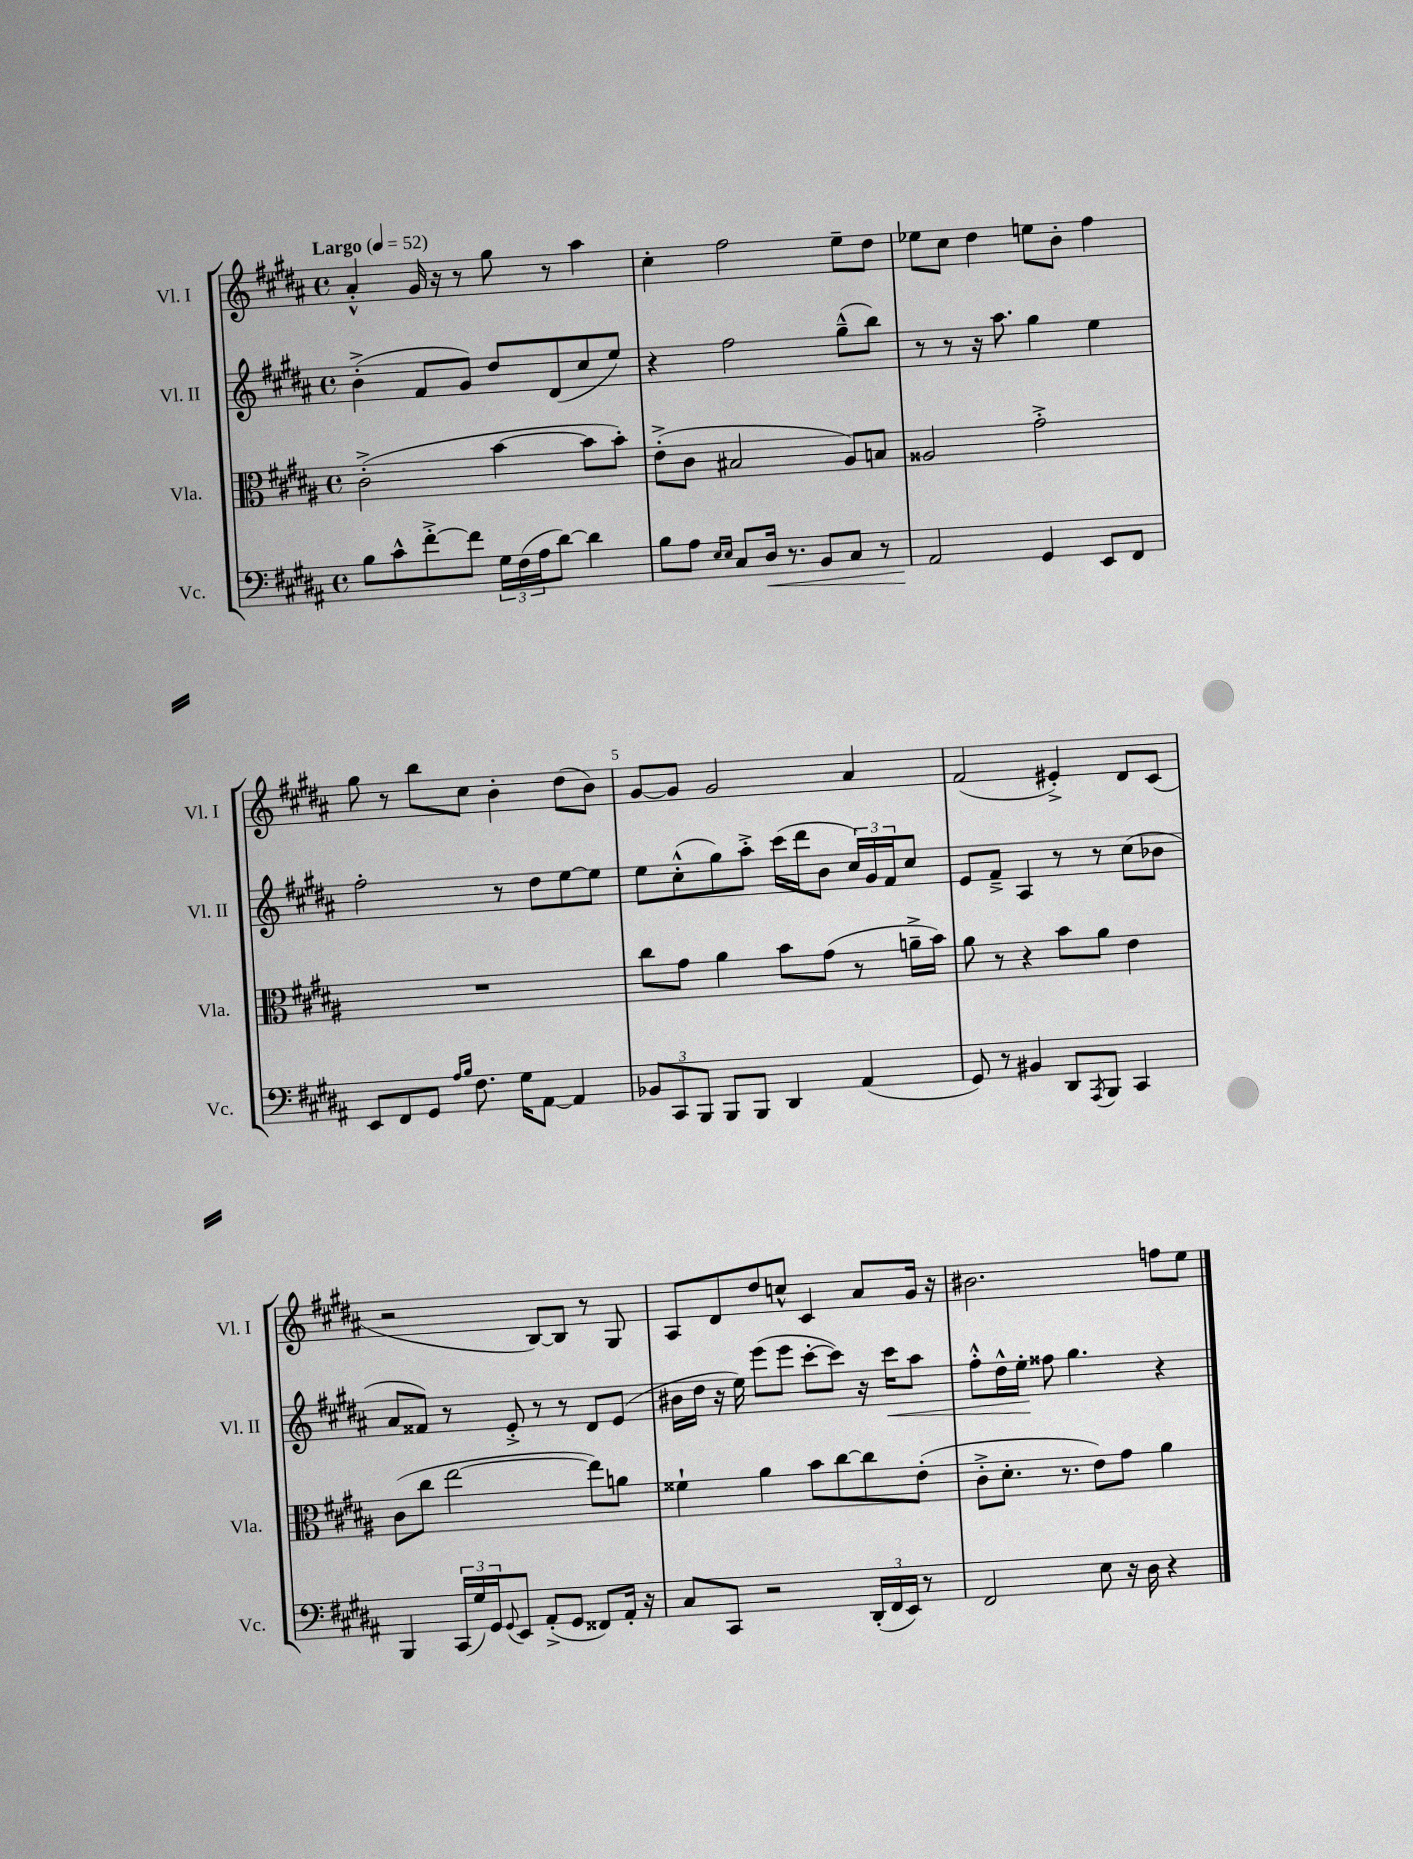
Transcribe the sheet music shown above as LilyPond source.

<<
\new StaffGroup <<
\new Staff = "s0" \with { instrumentName = "Vl. I" shortInstrumentName = "Vl. I" } {
    \clef treble \key b \major \defaultTimeSignature \time 4/4 \tempo "Largo" 4 = 52
    ais'4-.-^ gis'16 r16 r8 gis''8 r8 ais''4 |
    cis''4-. fis''2 e''8-- dis''8 |
    ees''8 cis''8 dis''4 e''8 b'8-. fis''4 |
    gis''8 r8 b''8 cis''8 b'4-. dis''8( b'8) |
    gis'8~ gis'8 gis'2 ais'4 |
    fis'2( eis'4-.->) dis'8 cis'8( |
    r2 b8~) b8 r8 gis8 |
    ais8 dis'8 dis''8 c''8-^ cis'4 ais'8 gis'16 r16 |
    bis'2. f''8 e''8 \bar "|." |
}
\new Staff = "s1" \with { instrumentName = "Vl. II" shortInstrumentName = "Vl. II" } {
    \clef treble \key b \major \defaultTimeSignature \time 4/4
    b'4-.->( fis'8 gis'8) dis''8 dis'8( cis''8 e''8) |
    r4 fis''2 gis''8---^( b''8) |
    r8 r8 r16 ais''8. gis''4 e''4 |
    fis''2-. r8 dis''8 e''8~ e''8 |
    e''8 cis''8-.-^( gis''8) ais''8-.-> cis'''16( dis'''16 b'8 \tuplet 3/2 { cis''16) gis'16 fis'16 } cis''8 |
    e'8 fis'8---> ais4 r8 r8 cis''8( bes'8 |
    ais'8 fisis'8) r8 e'8-.-> r8 r8 dis'8 e'8( |
    bis'16 dis''16 r16 e''16) e'''8( e'''8 cis'''8~-. cis'''8) r16 cis'''16\< ais''8 |
    fis''8-.-^ dis''16-^ e''16-.\! fisis''8 gis''4. r4 \bar "|." |
}
\new Staff = "s2" \with { instrumentName = "Vla." shortInstrumentName = "Vla." } {
    \clef alto \key b \major \defaultTimeSignature \time 4/4
    cis'2-.->( b'4~ b'8 b'8-.) |
    e'8-.->( cis'8 bis2 ais8) b8 |
    aisis2 gis'2-.-> |
    R1 |
    cis''8 gis'8 ais'4 b'8 gis'8( r8 a'16---> b'16) |
    ais'8 r8 r4 b'8 ais'8 e'4 |
    cis'8( cis''8 e''2~ e''8) a'8 |
    fisis'4-! ais'4 b'8 cis''8~ cis''8 e'8-.( |
    cis'8-.-> dis'8.-. r8. e'8) gis'8 ais'4 \bar "|." |
}
\new Staff = "s3" \with { instrumentName = "Vc." shortInstrumentName = "Vc." } {
    \clef bass \key b \major \defaultTimeSignature \time 4/4
    b8 cis'8-^ fis'8~-.-> fis'8 \tuplet 3/2 { gis16 fis16( ais16 } dis'8~) dis'4 |
    b8 ais8 \grace { e16 e16 } cis8 dis16\< r8. b,8 cis8 r8 |
    ais,2\! gis,4 e,8 fis,8 |
    e,8 fis,8 gis,8 \grace { ais16 b16 } fis8. gis16 ais,8~ ais,4 |
    \tuplet 3/2 { bes,8 cis,8 b,,8 } b,,8 b,,8 dis,4 ais,4( |
    gis,8) r8 bis,4 dis,8 \acciaccatura { ais,,8 } b,,8 cis,4 |
    b,,4 \tuplet 3/2 { cis,16( gis16) gis,16 } \appoggiatura { gis,8 } e,8 ais,8-.->( gis,8 fisis,8) ais,16-. r16 |
    cis8 cis,8 r2 \tuplet 3/2 { dis,16-.( fis,16 e,16) } r8 |
    fis,2 e8 r16 dis16 r4 \bar "|." |
}
>>
>>
\layout { \context { \Score \override BarNumber.break-visibility = ##(#f #t #t) barNumberVisibility = #(every-nth-bar-number-visible 5) } }
